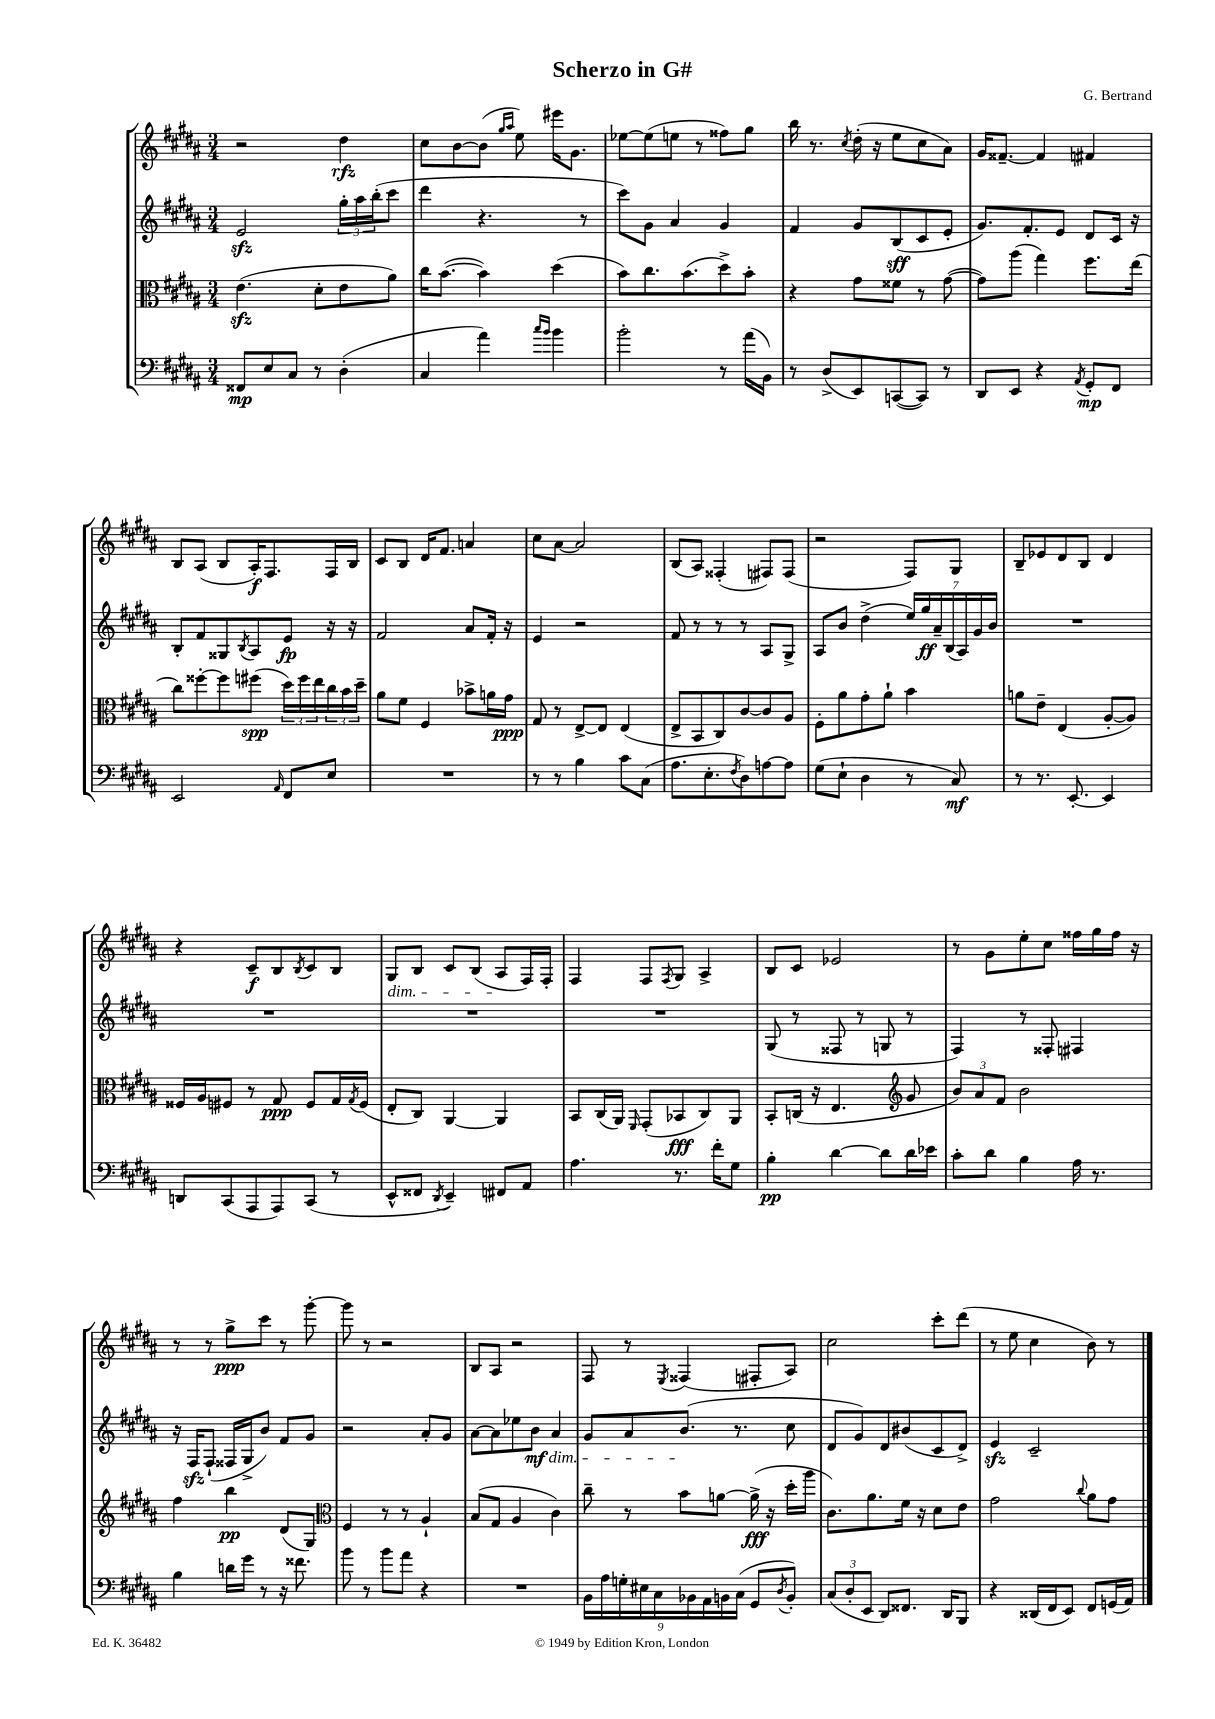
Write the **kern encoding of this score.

**kern	**dynam	**kern	**dynam	**kern	**dynam	**kern	**dynam
*part4	*part4	*part3	*part3	*part2	*part2	*part1	*part1
*staff4	*staff4	*staff3	*staff3	*staff2	*staff2	*staff1	*staff1
*clefF4	*	*clefC3	*	*clefG2	*	*clefG2	*
*k[f#c#g#d#a#]	*	*k[f#c#g#d#a#]	*	*k[f#c#g#d#a#]	*	*k[f#c#g#d#a#]	*
*M3/4	*	*M3/4	*	*M3/4	*	*M3/4	*
=1	=1	=1	=1	=1	=1	=1	=1
8FF##X/L	mp	(4.ezz\	.	2ezz/	.	2r	.
8E/	.	.	.	.	.	.	.
8C#/J	.	.	.	.	.	.	.
8r	.	8d#'\L	.	.	.	.	.
(4D#'\	.	8e\	.	24gg#'\LL	.	4dd#\	rfz
.	.	.	.	24aa#\	.	.	.
.	.	.	.	(24bb'\J	.	.	.
.	.	8a#\J)	.	8ccc#\J	.	.	.
=2	=2	=2	=2	=2	=2	=2	=2
4C#/	.	16cc#\KL	.	4ddd#\	.	8cc#\L	.
.	.	([8.b\J	.	.	.	.	.
.	.	.	.	.	.	[8b\	.
4a#\)	.	4b\])	.	4.r	.	(8b\J]	.
.	.	.	.	.	.	16qqgg#/LL	.
.	.	.	.	.	.	16qqaa#/JJ	.
.	.	.	.	.	.	8ee\)	.
16qqcc#/LL	.	.	.	.	.	.	.
16qqb/JJ	.	.	.	.	.	.	.
4b\	.	(4dd#\	.	.	.	16eee#X\KL	.
.	.	.	.	.	.	8.g#\J	.
.	.	.	.	8r	.	.	.
=3	=3	=3	=3	=3	=3	=3	=3
2b'\	.	8b\L)	.	8ccc#\L)	.	[8ee-X\L	.
.	.	8.cc#\	.	8g#\J	.	(8ee-\]	.
.	.	.	.	4a#/	.	8een\J	.
.	.	(8.b\	.	.	.	.	.
.	.	.	.	.	.	8r	.
8r	.	8dd#^\)	.	4g#/	.	8ff##X\L)	.
(16a#\LL	.	8b'\J	.	.	.	8gg#\J	.
16BB\JJ)	.	.	.	.	.	.	.
=4	=4	=4	=4	=4	=4	=4	=4
8r	.	4r	.	4f#/	.	16bb\	.
.	.	.	.	.	.	8.r	.
(8D#^/L	.	.	.	.	.	.	.
.	.	.	.	.	.	8qcc#/	.
8EE/)	.	8g#\L	.	8g#/L	.	(16dd#'\	.
.	.	.	.	.	.	16r	.
([8CCn/	.	8f##X\J	.	(8B/	sff	8ee\L	.
8CC/J])	.	8r	.	8c#/	.	8cc#\	.
8r	.	([8g#\	.	8e'/J	.	8a#\J)	.
=5	=5	=5	=5	=5	=5	=5	=5
8DD#/L	.	8g#\L])	.	8.g#/L)	.	16g#/KL	.
.	.	.	.	.	.	[8.f##X~/J	.
8EE/J	.	(8aa#\J	.	.	.	.	.
.	.	.	.	8.f#'/	.	.	.
4r	.	4gg#\)	.	.	.	4f##/]	.
.	.	.	.	8e/J	.	.	.
8qAA#/	.	.	.	.	.	.	.
8GG#'/L	mp	8.ff#\L	.	8d#/L	.	4f#X/	.
8FF#/J	.	.	.	16c#/Jk	.	.	.
.	.	(16ee\Jk	.	16r	.	.	.
!!LO:LB:g=z
=6	=6	=6	=6	=6	=6	=6	=6
2EE/	.	8cc#\L)	.	8B'/L	.	8B/L	.
.	.	[8ff##X'\	.	8f#/	.	(8A#/J	.
.	.	8ff##\]	.	8G##X/	.	8B/L	.
.	.	.	.	8qB/	.	.	.
.	.	(8ff#X\J	spp	8A#/	.	16A#'/K)	f
.	.	.	.	.	.	8.F#/	.
16qqAA#/	.	.	.	.	.	.	.
8FF#/L	.	24dd#\LL)	.	8e/J	fp	.	.
.	.	24ff#\	.	.	.	.	.
.	.	24ee\	.	.	.	.	.
8E/J	.	24cc#\	.	16r	.	16F#/L	.
.	.	24b\	.	.	.	.	.
.	.	.	.	16r	.	16B/JJ	.
.	.	24dd#~\JJ	.	.	.	.	.
=7	=7	=7	=7	=7	=7	=7	=7
2.r	.	8a#\L	.	2f#/	.	8c#/L	.
.	.	8f#\J	.	.	.	8B/J	.
.	.	4F#/	.	.	.	16d#/KL	.
.	.	.	.	.	.	8.f#/J	.
.	.	8b-X^\L	.	8a#/L	.	4an/	.
.	.	16an\L	.	16f#'/Jk	.	.	.
.	.	16g#\JJ	ppp	16r	.	.	.
=8	=8	=8	=8	=8	=8	=8	=8
8r	.	8G#/	.	4e/	.	8cc#\L	.
8r	.	8r	.	.	.	[8a#\J	.
4B\	.	[8E^/L	.	2r	.	2a#/]	.
.	.	8E/J]	.	.	.	.	.
8c#\L	.	(4E/	.	.	.	.	.
(8C#\J	.	.	.	.	.	.	.
=9	=9	=9	=9	=9	=9	=9	=9
8.A#\L	.	8E^/L	.	8f#/	.	(8B/L	.
.	.	8BB/	.	8r	.	8A#/J)	.
8.E'\	.	.	.	.	.	.	.
.	.	8C#/)	.	8r	.	(4F##X'/	.
8qF#/	.	.	.	.	.	.	.
8D#\)	.	[8c#/	.	8r	.	.	.
[8An\	.	8c#/]	.	8A#/L	.	8F#X/L)	.
8A\J]	.	8A#/J	.	8G#^/J	.	(8F#/J	.
=10	=10	=10	=10	=10	=10	=10	=10
(8G#\L	.	8F#'\L	.	8A#/L	.	2r	.
8E`\J	.	8a#\	.	8b/J	.	.	.
4D#\	.	8g#'\	.	(4dd#^\	.	.	.
.	.	8a#`\J	.	.	.	.	.
8r	.	4b\	.	28ee/LL)	.	8F#/L)	.
.	.	.	.	28gg#/	ff	.	.
.	.	.	.	28a#~/	.	.	.
.	.	.	.	(28B/	.	.	.
8C#/)	mf	.	.	.	.	8G#/J	.
.	.	.	.	28A#/)	.	.	.
.	.	.	.	28g#/	.	.	.
.	.	.	.	28b/JJ	.	.	.
=11	=11	=11	=11	=11	=11	=11	=11
8r	.	8an\L	.	2.r	.	8B~/L	.
8.r	.	8e~\J	.	.	.	8e-X/	.
.	.	(4E/	.	.	.	8d#/	.
[8.EE'/	.	.	.	.	.	.	.
.	.	.	.	.	.	8B/J	.
4EE/]	.	[8A#'/L	.	.	.	4d#/	.
.	.	8A#/J])	.	.	.	.	.
!!LO:LB:g=z
=12	=12	=12	=12	=12	=12	=12	=12
8DDn/L	.	16F##X/LL	.	2.r	.	4r	.
.	.	16A#/J	.	.	.	.	.
(8CC#/	.	8F#X/J	.	.	.	.	.
8AAA#/	.	8r	.	.	.	8c#~/L	f
8AAA#/)	.	8G#/	ppp	.	.	8B/	.
.	.	.	.	.	.	8qB/	.
(8CC#/J	.	8F#/L	.	.	.	8c#/	.
8r	.	16G#/L	.	.	.	8B/J	.
.	.	8qG#/	.	.	.	.	.
.	.	(16F#/JJ	.	.	.	.	.
=13	=13	=13	=13	=13	=13	=13	=13
!	!	!	!	!	!	!LO:TX:b:i:t=dim.	!
8EE^^/L	.	8E'/L	.	2.r	.	8G#/L	.
8FF##X/J	.	8C#/J)	.	.	.	8B/J	.
8qDD#/	.	.	.	.	.	.	.
4EE~/)	.	[4AA#/	.	.	.	8c#/L	.
.	.	.	.	.	.	(8B/J	.
8FF#X/L	.	4AA#/]	.	.	.	8A#/L	.
8AA#/J	.	.	.	.	.	16F#/L)	.
.	.	.	.	.	.	16F#'/JJ	.
=14	=14	=14	=14	=14	=14	=14	=14
4.A#\	.	8BB/L	.	2.r	.	4F#/	.
.	.	(16C#/L	.	.	.	.	.
.	.	16AA#/JJ)	.	.	.	.	.
.	.	16qqFF#/	.	.	.	.	.
.	.	(8GG#'/L	.	.	.	8F#/L	.
.	.	.	.	.	.	8qF#/	.
8.r	.	8BB-X/	fff	.	.	8G#/J	.
.	.	8C#/)	.	.	.	4A#^/	.
16f#'\KL	.	.	.	.	.	.	.
8G#\J	.	8AA#/J	.	.	.	.	.
=15	=15	=15	=15	=15	=15	=15	=15
4B'\	pp	8BB'/L	.	(8G#/	.	8B/L	.
.	.	(16Cn/Jk	.	8r	.	8c#/J	.
.	.	16r	.	.	.	.	.
[4d#\	.	4.E/	.	8F##X/	.	2e-X/	.
.	.	.	.	8r	.	.	.
8d#\L]	.	.	.	8Gn/	.	.	.
*	*	*clefG2	*	*	*	*	*
16d#\L	.	8g#/	.	8r	.	.	.
16e-X\JJ	.	.	.	.	.	.	.
=16	=16	=16	=16	=16	=16	=16	=16
8c#'\L	.	12b/L)	.	4F#/)	.	8r	.
.	.	12a#/	.	.	.	.	.
8d#\J	.	.	.	.	.	8g#\L	.
.	.	12f#/J	.	.	.	.	.
4B\	.	2b\	.	8r	.	8ee'\	.
.	.	.	.	8F##X'/	.	8cc#\J	.
16A#\	.	.	.	4F#X/	.	16ff##X\LL	.
8.r	.	.	.	.	.	16gg#\	.
.	.	.	.	.	.	16ff##\JJ	.
.	.	.	.	.	.	16r	.
!!LO:LB:g=z
=17	=17	=17	=17	=17	=17	=17	=17
4B\	.	4ff#\	.	16r	.	8r	.
.	.	.	.	16F#zz/KL	.	.	.
.	.	.	.	(8F#`/J	.	8r	.
16dn\LL	.	4bb\	pp	16F##X/LL	.	8gg#^\L	ppp
16g#\JJ	.	.	.	16G#^/J	.	.	.
8r	.	.	.	8b/J)	.	8ccc#\J	.
16r	.	(8d#/L	.	8f#/L	.	8r	.
8.f##X\	.	.	.	.	.	.	.
.	.	8G#/J)	.	8g#/J	.	[8ggg#'\	.
=18	=18	=18	=18	=18	=18	=18	=18
*	*	*clefC3	*	*	*	*	*
8b\	.	4F#/	.	2r	.	8ggg#\]	.
8r	.	.	.	.	.	8r	.
8b\L	.	8r	.	.	.	2r	.
8a#\J	.	8r	.	.	.	.	.
4r	.	4A#`/	.	8a#'/L	.	.	.
.	.	.	.	8g#/J	.	.	.
=19	=19	=19	=19	=19	=19	=19	=19
2.r	.	(8B/L	.	[8a#\L	.	8B/L	.
.	.	8G#/J	.	8a#\]	.	8A#/J	.
.	.	4A#/	.	8ee-X\	.	2r	.
!	!	!	!	!LO:TX:b:i:t=dim.	!	!	!
.	.	.	.	8b\J	mf	.	.
.	.	4c#\)	.	4a#/	.	.	.
=20	=20	=20	=20	=20	=20	=20	=20
18BB\LL	.	8cc#~\	.	8g#/L	.	8F#/	.
18A#\	.	.	.	.	.	.	.
18Gn'\	.	.	.	.	.	.	.
.	.	8r	.	8a#/	.	8r	.
18E#X\	.	.	.	.	.	.	.
18C#\	.	.	.	.	.	.	.
.	.	.	.	.	.	8qE/	.
.	.	8b\L	.	(8.b/J	.	(4F##X/	.
18BB-X\	.	.	.	.	.	.	.
18AA#\	.	.	.	.	.	.	.
.	.	[8an\J	.	.	.	.	.
18BBn\	.	.	.	.	.	.	.
.	.	.	.	8.r	.	.	.
(18C#\JJ	.	.	.	.	.	.	.
8GG#/L	.	(16a^\]	fff	.	.	8F#X'/L	.
.	.	16r	.	.	.	.	.
8qD#/	.	.	.	.	.	.	.
8BB'/J)	.	16dd#'\LL	.	8cc#\	.	8A#/J)	.
.	.	16aa#\JJ	.	.	.	.	.
=21	=21	=21	=21	=21	=21	=21	=21
(12C#/L	.	8.c#\L)	.	8d#/L	.	2cc#\	.
12D#'/	.	.	.	.	.	.	.
.	.	.	.	8g#/)	.	.	.
12EE/J	.	.	.	.	.	.	.
.	.	8.a#\	.	.	.	.	.
8DD#/L)	.	.	.	8d#/	.	.	.
8.FF##X/J	.	16f#\Jk	.	(8b#X/	.	.	.
.	.	16r	.	.	.	.	.
.	.	8d#\L	.	8c#/	.	8ccc#'\L	.
16DD#/KL	.	.	.	.	.	.	.
8BBB/J	.	8e\J	.	8d#^/J)	.	(8ddd#\J	.
=22	=22	=22	=22	=22	=22	=22	=22
4r	.	2g#\	.	4ezz/	.	8r	.
.	.	.	.	.	.	8ee\	.
(16DD##X/LL	.	.	.	2c#~/	.	4cc#\	.
16FF#/J	.	.	.	.	.	.	.
8EE/J)	.	.	.	.	.	.	.
.	.	8qqcc#/	.	.	.	.	.
8FF#/L	.	8a#\L	.	.	.	8b\)	.
(16GGn/L	.	8g#\J	.	.	.	8r	.
16AA#/JJ)	.	.	.	.	.	.	.
==	==	==	==	==	==	==	==
*-	*-	*-	*-	*-	*-	*-	*-
